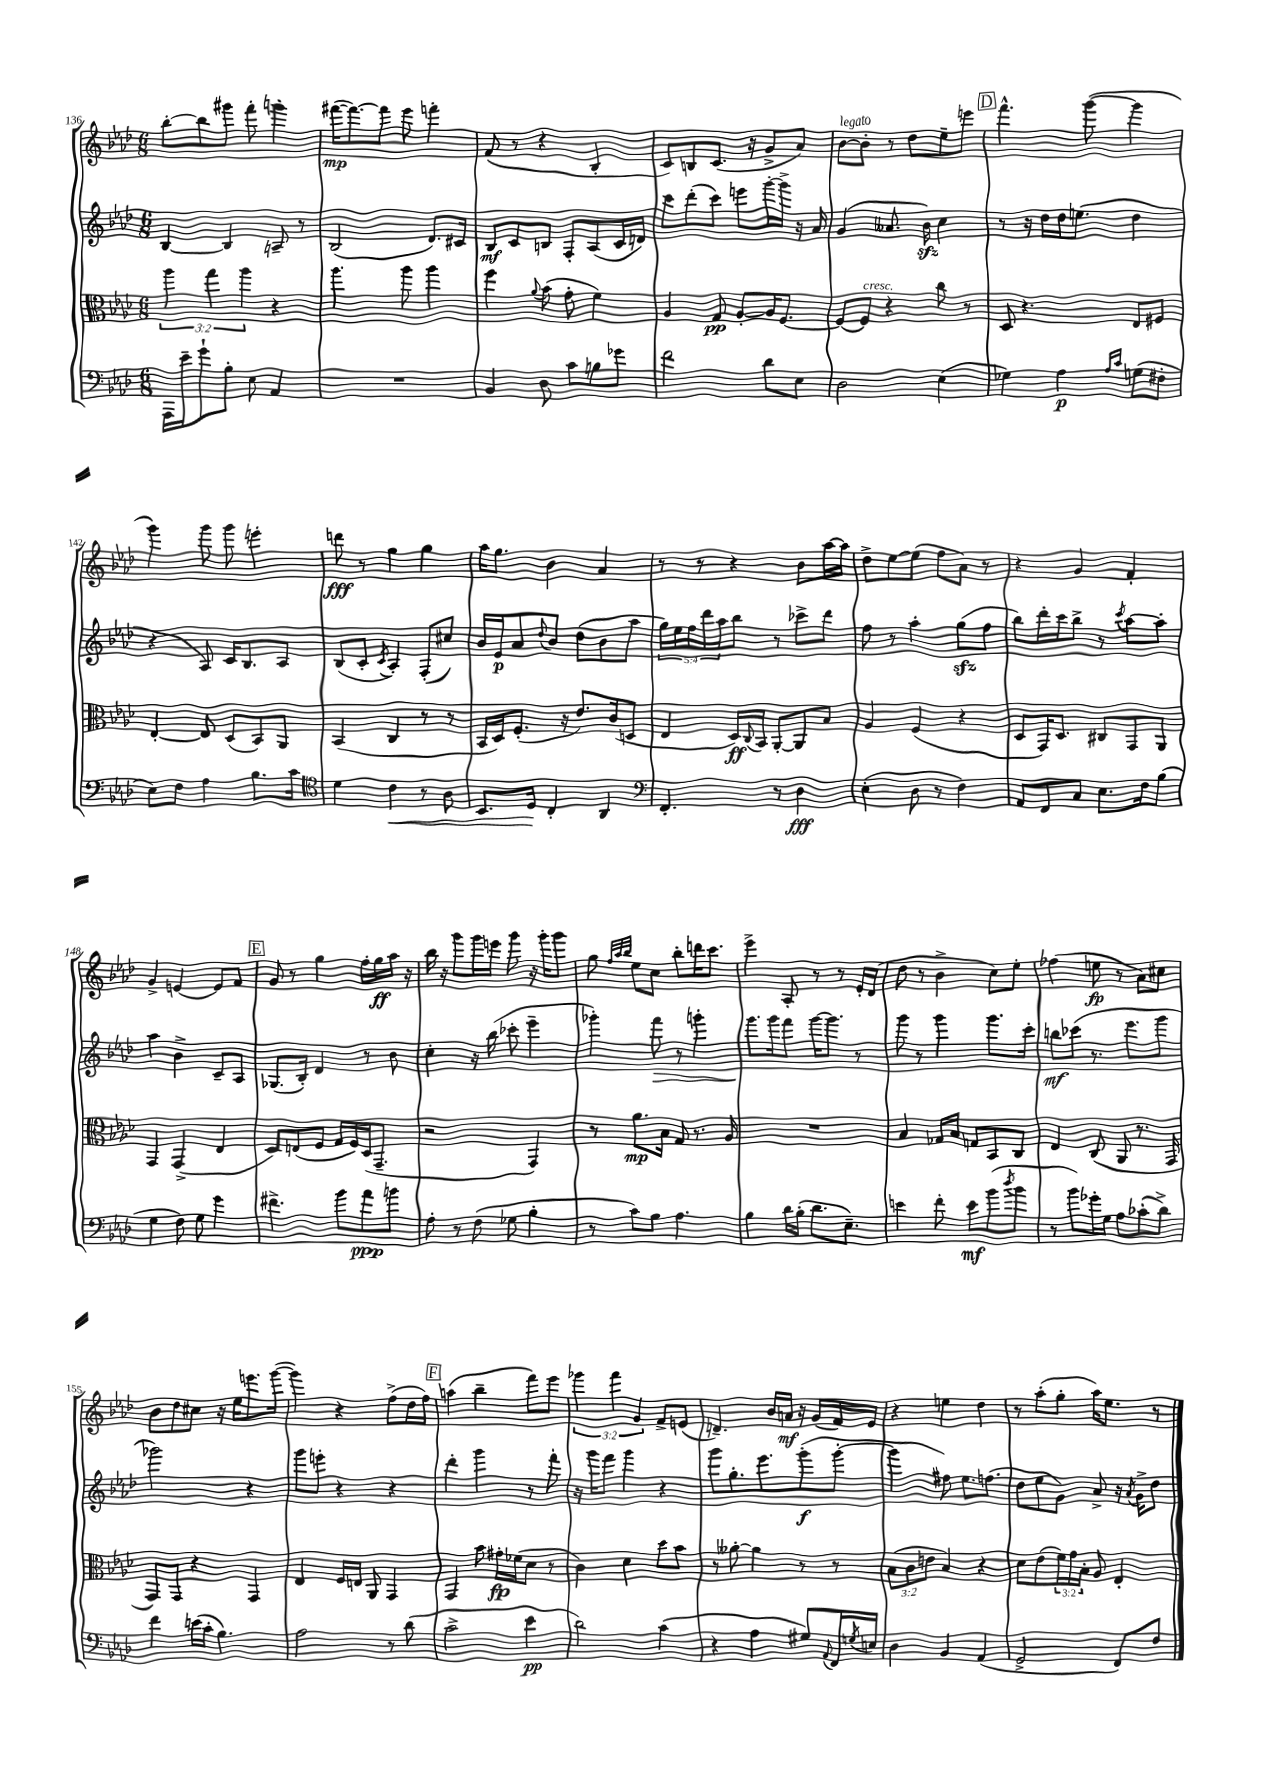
<<
\new StaffGroup <<
\new Staff = "s0" {
    \clef treble \key aes \major \numericTimeSignature \time 6/8 \override Staff.TupletNumber.text = #tuplet-number::calc-fraction-text
    bes''8~-. bes''8 gis'''8 f'''8-. g'''4-. |
    fis'''16~\mp( fis'''8.~) fis'''8 ees'''8 f'''4-. |
    f'8( r8 r4 bes4-. |
    c'8) b8 c'8.( r16 g'8-> aes'8) |
    bes'8~^\markup { \italic "legato" } bes'8-. r8 des''8 ees''8-- e'''8 |
    \mark \markup { \box "D" } f'''4.-^ g'''8~( g'''4 |
    g'''4) g'''8 g'''8 e'''4-. |
    d'''8\fff r8 g''4 g''4 |
    aes''16 g''8. bes'4 aes'4 |
    r8 r8 r4 bes'8 aes''16~ aes''16 |
    des''8-> ees''8~ ees''8( f''8 aes'8) r8 |
    r4 g'4 f'4-. |
    g'4-> e'4~ e'8 f'8 |
    \mark \markup { \box "E" } g'8 r8 g''4 f''16-. g''16\ff aes''16 r16 |
    bes''16 r16 g'''8 g'''16 e'''16 g'''8 r16 g'''16-. g'''8 |
    g''8 \grace { f''32 aes''32 bes''32 } ees''8 c''8 bes''8-. d'''16 c'''8. |
    ees'''4-> aes8-. r8 r8 ees'16-. des'16( |
    des''8 r8 bes'4-> c''8) ees''8-. |
    fes''4( e''8\fp r8 aes'8) cis''8 |
    bes'8 des''8 cis''8 r16 ees''16 e'''8. g'''16~( |
    g'''4) r4 f''8->( des''16 f''16) |
    \mark \markup { \box "F" } a''4( bes''4-- f'''8) ees'''8 |
    \tuplet 3/2 { ges'''4 f'''4 g'4 } f'8-> e'8( |
    d'4.--) bes'16 a'16\mf r16 g'16( f'16) ees'16 |
    r4 e''4 des''4 |
    r8 aes''8-.( g''8-. aes''16) ees''8. r8 \bar "|." |
}
\new Staff = "s1" {
    \clef treble \key aes \major \numericTimeSignature \time 6/8 \override Staff.TupletNumber.text = #tuplet-number::calc-fraction-text
    bes4~ bes4 a8-- r8 |
    bes2( des'8.) cis'16 |
    bes8\mf c'8 b8 f8-. aes8( c'16 d'16) |
    c'''8 des'''8-.( c'''8) e'''8 g'''16~-. g'''16-> r16 aes'16 |
    g'4( aeses'8. bes'16\sfz) c''4 |
    \mark \markup { \box "D" } r8 r16 des''16 des''16 e''8.( des''4 |
    r4 aes8) c'16 bes8. aes8 |
    bes8( c'8-. \acciaccatura { c'8 } aes4-.) f8-.( cis''8) |
    bes'16 ees'16\p aes'8 \appoggiatura { des''8 } bes'8 des''8( bes'8 aes''8 |
    \tuplet 5/4 { g''16) ees''16 f''16 des'''16 aes''16 } bes''8 r8 ces'''8-> des'''8 |
    f''8 r8 aes''4-. g''8\sfz( f''8 |
    bes''8) des'''16-. c'''16 bes''8-> r8 \acciaccatura { c'''8 } aes''8~ aes''8-. |
    aes''4 bes'4-> c'8-- aes8 |
    \mark \markup { \box "E" } ges8.( bes16-.) des'4 r8 bes'8 |
    c''4-. r16 bes''16( ces'''8-. ees'''4-- |
    ges'''4-.) f'''8\> r8 g'''4-. |
    g'''8.\! g'''16 f'''8 g'''16~ g'''8. r8 |
    g'''8 r8 g'''4 g'''8. c'''16-. |
    b''8\mf ces'''8( r8. ees'''8. g'''8 |
    ges'''2) r4 |
    g'''8 e'''8-. r4 r4 |
    \mark \markup { \box "F" } des'''4-. g'''4 r8 f'''8-. |
    r16 g'''16 f'''8 g'''4 r4 |
    g'''8 g''8.-. ees'''8. g'''8-.\f( g'''8~-. |
    g'''4 fis''8) ees''8. f''8.( |
    des''8 ees''8 g'8) aes'8-> r16 \acciaccatura { aes'8 } g'16-> des''8 \bar "|." |
}
\new Staff = "s2" {
    \clef alto \key aes \major \numericTimeSignature \time 6/8 \override Staff.TupletNumber.text = #tuplet-number::calc-fraction-text
    \tuplet 3/2 { aes''4 g''4 aes''4 } r4 |
    aes''4. aes''8 aes''4 |
    f''4 \appoggiatura { aes'8 } bes'8( g'8-. f'4) |
    aes4 g8\pp aes8~-. aes16 f8.~ |
    f8~ f8^\markup { \italic "cresc." } r4 c''8 r8 |
    \mark \markup { \box "D" } des8 r4. ees8 fis8 |
    ees4~-. ees8 des8( bes,8) aes,8 |
    bes,4( c4 r8 r8 |
    bes,16 des16) f8.-.( r16 ees'8.) c'16( d8 |
    ees4 des16\ff) \appoggiatura { c8 } bes,16 aes,8~-. aes,8 bes8 |
    aes4 f4( r4 |
    des8 g,16) des8. cis8 g,8 aes,8 |
    g,4 g,4->( ees4 |
    \mark \markup { \box "E" } des8) e8( f8 g16 f16) des16( g,8.-- |
    r2 g,4) |
    r8 aes'8.\mp bes16 g8 r8. aes16 |
    R2. |
    bes4 ges16 bes16 g8 bes,8 c8 |
    ees4 c8( aes,8 r8. g,16 |
    g,8) g,8 r4 g,4 |
    ees4 f16 e16 aes,8 g,4 |
    \mark \markup { \box "F" } g,4 bes'8 gis'16-.\fp fes'16( des'8 r8 |
    c'4) des'4 des''8 bes'8 |
    r8 aeses'8~-. aeses'4 r8 r8 |
    \tuplet 3/2 { bes8( c'8 e'8 } bes4) r4 |
    des'8 ees'8( \tuplet 3/2 { f'16) g'16 bes16-. } aes8 ees4-. \bar "|." |
}
\new Staff = "s3" {
    \clef bass \key aes \major \numericTimeSignature \time 6/8
    aes,,16 ees'16-- g'8-! bes8-. ees8 aes,4 |
    R2. |
    bes,4 des8 c'8 b8 ges'8 |
    f'2 des'8 ees8 |
    des2 ees4( |
    \mark \markup { \box "D" } ges4) aes4\p \grace { aes16 c'16 } g8( fis8-. |
    ees8) f8 aes4 bes8. c'16 |
    \clef tenor des'4 c'4\< r8 aes8 |
    bes,8. des16\! c4-. aes,4 |
    \clef bass f,4.-. r8 des4\fff |
    ees4-.( des8 r8 f4) |
    aes,8 f,8 c8 ees8. f16 bes8( |
    g4 f8) g8 g'4 |
    \mark \markup { \box "E" } fis'4.-> bes'8 aes'8\ppp b'8 |
    aes8-. r8 f8( ges8 bes4-. |
    r8 c'8) bes8 aes4. |
    bes4 des'16 bes16-.( des'8. ees8.--) |
    e'4 f'8-. e'8\mf bes'8( \acciaccatura { des''8 } bes'8 |
    r8 bes'8) ges'16-. g16 aes8 ces'8-.( des'8->) |
    f'4 e'16( c'16-. bes4.) |
    aes2 r8 des'8( |
    \mark \markup { \box "F" } c'2-> ees'4\pp |
    des'2) c'4( |
    r4 aes4 gis8) \appoggiatura { aes,8 } f,16 \acciaccatura { g8 } e16 |
    des4 bes,4 aes,4( |
    g,2-> f,8) f8 \bar "|." |
}
>>
>>
\layout { \context { \Score currentBarNumber = #136 } }
